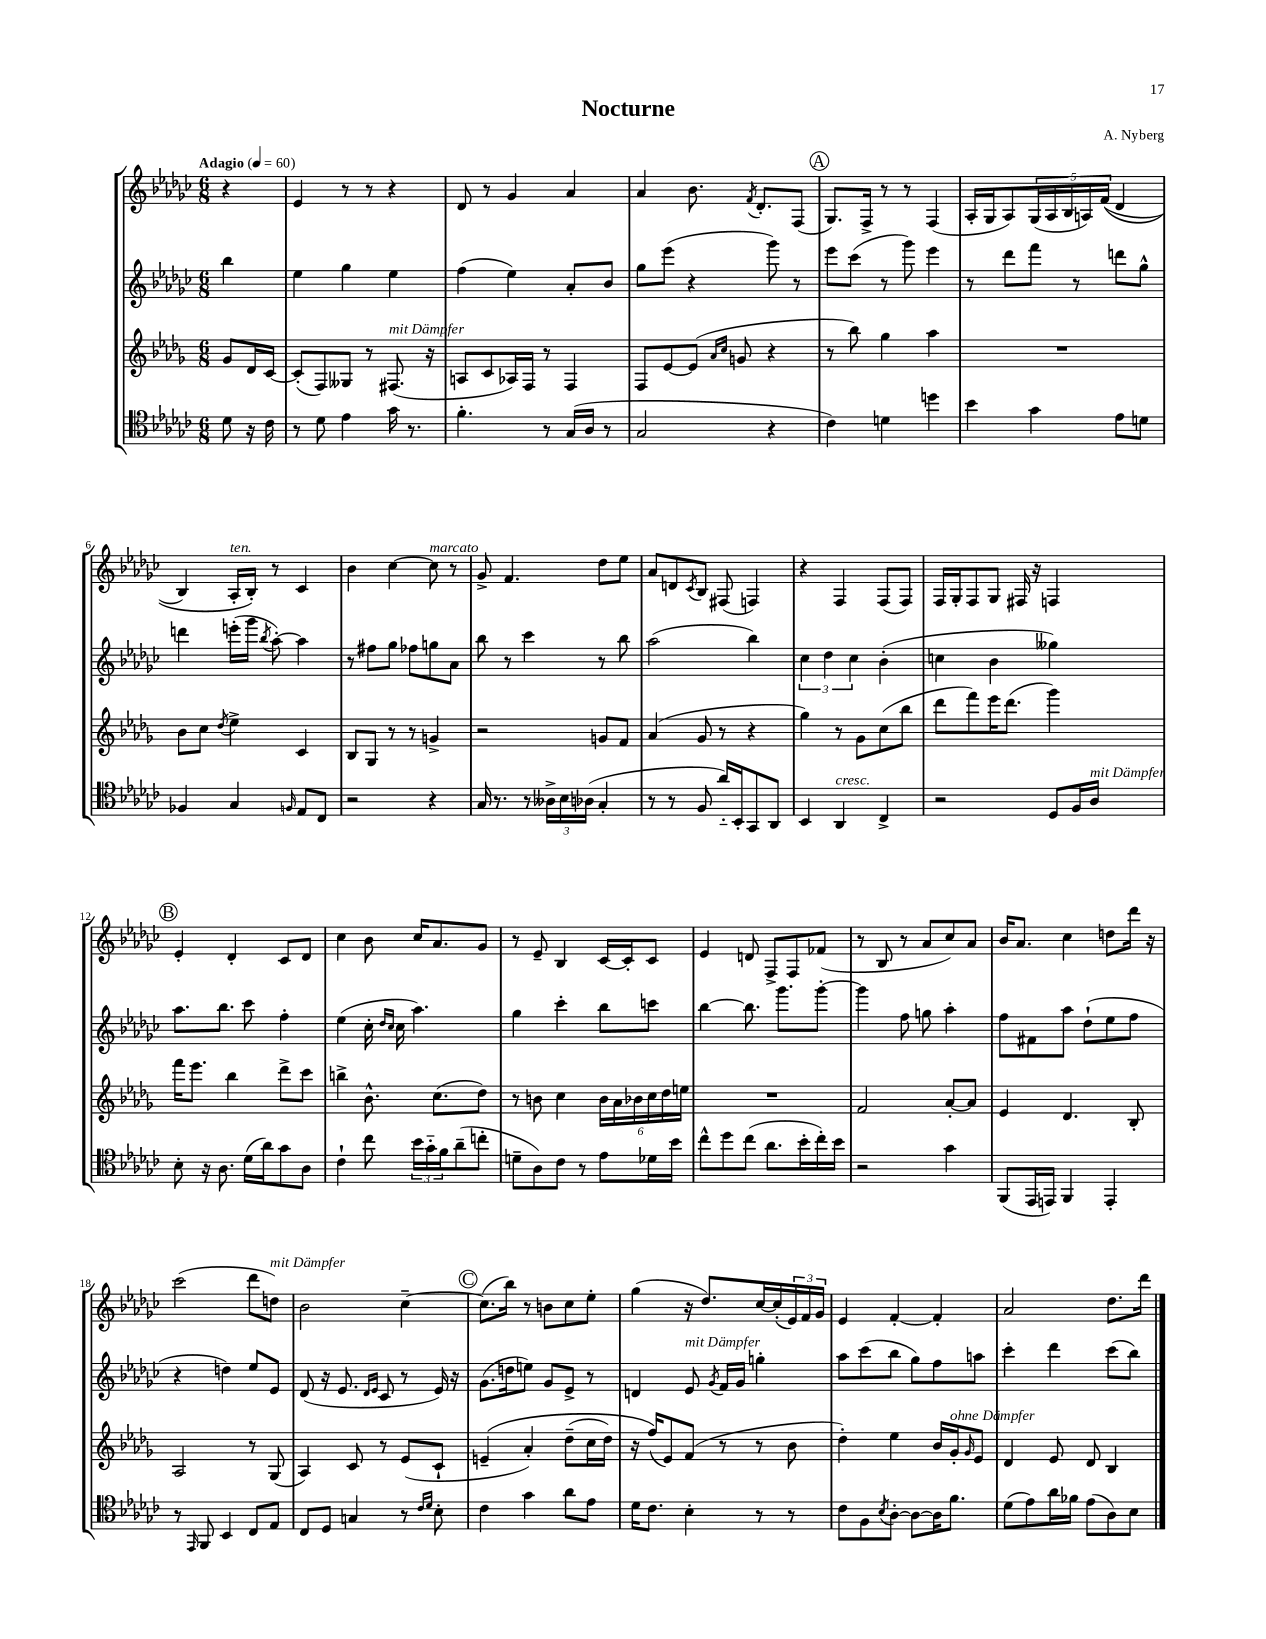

**kern	**kern	**kern	**kern
*part4	*part3	*part2	*part1
*staff4	*staff3	*staff2	*staff1
*clefC4	*clefG2	*clefG2	*clefG2
*k[b-e-a-d-g-c-]	*k[b-e-a-d-g-]	*k[b-e-a-d-g-c-]	*k[b-e-a-d-g-c-]
*M6/8	*M6/8	*M6/8	*M6/8
*MM60	*MM60	*MM60	*MM60
=	=	=	=
!	!	!	!LO:TX:a:B:t=Adagio
8d-\	8g-/L	4bb-\	4r
16r	16d-/L	.	.
16c-\	[16c/JJ	.	.
=1	=1	=1	=1
8r	(8c'/L]	4ee-\	4e-/
8d-\	8F/)	.	.
4e-\	8G--X/J	4gg-\	8r
.	8r	.	8r
!	!LO:TX:a:i:t=mit Dämpfer	!	!
16g-\	(8.F#X/	4ee-\	4r
8.r	.	.	.
.	16r	.	.
=2	=2	=2	=2
4.f'\	8An/L	(4ff\	8d-/
.	8c/	.	8r
.	16A-X/L)	4ee-\)	4g-/
.	16F/JJ	.	.
8r	8r	.	.
(16G-/LL	4F/	8a-'/L	4a-/
16A-/JJ	.	.	.
8r	.	8b-/J	.
=3	=3	=3	=3
2G-/	8F/L	8gg-\L	4a-/
.	[8e-/	(8eee-\J	.
.	(8e-/J]	4r	8.b-\
.	16qqa-/LL	.	.
.	16qqcc/JJ	.	.
.	8gn/	.	.
.	.	.	8qf/
.	.	.	8.d-'/L
4r	4r	8ggg-\)	.
.	.	8r	(8F/J
!!LO:REH:place=s1:t=A
=4	=4	=4	=4
4c-\)	8r	8eee-\L	8.G-/L)
.	8bb-\)	(8ccc-\J	.
.	.	.	16F^/Jk
4dn\	4gg-\	8r	8r
.	.	8ggg-\)	8r
4ddn\	4aa-\	4eee-\	(4F/
=5	=5	=5	=5
4b-\	2.r	8r	16A-'/LL
.	.	.	16G-/J
.	.	8ddd-\L	8A-/)
4g-\	.	8fff\J	(20G-/L
.	.	.	20A-/
.	.	.	20B-/
.	.	8r	.
.	.	.	20An/)
.	.	.	((20f/JJ
8e-\L	.	8dddn\L	4d-/
8dn\J	.	8gg-^^\J	.
!!LO:LB:g=z
=6	=6	=6	=6
4F-X/	8b-\L	4dddn\	4B-/)
.	8cc\J	.	.
.	8qdd-/	.	.
!	!	!	!LO:TX:a:i:t=ten.
4G-/	4ee-^\	(16eeen'\LL	16A-'/LL
.	.	16ggg-\JJ	16B-'/JJ)
.	.	8qbb-/	.
.	.	[8aa-'\)	8r
16qqFn/	.	.	.
8E-/L	4c/	4aa-\]	4c-/
8C-/J	.	.	.
=7	=7	=7	=7
2r	8B-/L	8r	4b-\
.	8G-/J	8ff#X\L	.
.	8r	8gg-\J	[4cc-\
.	8r	8ff-X\L	.
!	!	!	!LO:TX:a:i:t=marcato
4r	4gn^/	8ggn\	8cc-\]
.	.	8a-\J	8r
=8	=8	=8	=8
16G-/	2r	8bb-\	8g-^/
8.r	.	.	.
.	.	8r	4.f/
8r	.	4ccc-\	.
24A--X^\LL	.	.	.
24B-\	.	.	.
(24A-X\JJ	.	.	.
4G-'/	8gn/L	8r	8dd-\L
.	8f/J	8bb-\	8ee-\J
=9	=9	=9	=9
8r	(4a-/	(2aa-\	8a-/L
8r	.	.	8dn/
.	.	.	8qc-/
8F/	8g-/	.	8B-/J
16a-/LL)	8r	.	(8F#X/
16BB-'/J	.	.	.
8GG-/	4r	4bb-\)	4Fn/)
8AA-/J	.	.	.
=10	=10	=10	=10
4BB-/	4gg-\)	6cc-\	4r
.	.	6dd-\	.
!LO:TX:a:i:t=cresc.	!	!	!
4AA-/	8r	.	4F/
.	.	6cc-\	.
.	8g-\L	.	.
4C-^/	(8cc\	(4b-'\	(8F/L
.	8bb-\J	.	8F/J)
=11	=11	=11	=11
2r	8ddd-\L	4ccn\	16F/LL
.	.	.	16G-'/J
.	8fff\)	.	8F/
.	16eee-\K	4b-\	8G-/J
.	(8.ddd-\J	.	.
.	.	.	16F#X/
.	.	.	16r
8D-/L	4ggg-\)	4gg--X\)	4Fn/
16F/L	.	.	.
!LO:TX:a:i:t=mit Dämpfer	!	!	!
16A-/JJ	.	.	.
!!LO:LB:g=z
!!LO:REH:place=s1:t=B
=12	=12	=12	=12
8B-'\	16fff\KL	8.aa-\L	4e-'/
.	8.eee-\J	.	.
16r	.	.	.
8.A-\	.	8.bb-\J	.
.	4bb-\	.	4d-'/
(16d-\LL	.	8ccc-\	.
16a-\J)	.	.	.
8g-\	8ddd-^\L	4ff'\	8c-/L
8A-\J	8ccc\J	.	8d-/J
=13	=13	=13	=13
4c-`\	4bbn^\	(4ee-\	4cc-\
8cc-\	8.b-^^\	16cc-'\	8b-\
.	.	16qqdd-/LL	.
.	.	16qqcc-/JJ	.
.	.	16cc-\	.
24b-\LL	.	4.aa-\)	16cc-/KL
24g-\	.	.	.
.	(8.cc\L	.	8.a-/
24f\J	.	.	.
(8a-~\	.	.	.
8ccn'\J	8dd-\J)	.	8g-/J
=14	=14	=14	=14
8dn~\L	8r	4gg-\	8r
8A-\)	8bn\	.	8e-~/
8c-\J	4cc\	4ccc-'\	4B-/
8r	.	.	.
8e-\L	24b\LL	8bb-\L	[16c-/LL
.	24a-\	.	.
.	.	.	16c-'/J]
.	24b-X\	.	.
16d-X\L	24cc\	8cccn\J	8c-/J
.	24dd-\	.	.
16b-\JJ	.	.	.
.	24een\JJ	.	.
=15	=15	=15	=15
8cc-^^\L	2.r	[4bb-\	4e-/
8dd-\	.	.	.
(8cc-\J	.	8.bb-\]	8dn/
8.a-\L	.	.	8F^/L
.	.	8.ggg-\L	.
.	.	.	8F/
16b-'\L	.	.	.
16cc-'\)	.	[8ggg-'\J	(8f-X/J
16b-\JJ	.	.	.
=16	=16	=16	=16
2r	2f/	4ggg-\]	8r
.	.	.	8B-/
.	.	8ff\	8r
.	.	8ggn\	8a-/L
4g-\	[8a-'/L	4aa-'\	8cc-/)
.	8a-/J]	.	8a-/J
=17	=17	=17	=17
(8FF/L	4e-/	8ff\L	16b-/KL
.	.	.	8.a-/J
16EE-/L	.	8f#X\	.
16EEn/JJ)	.	.	.
4FF/	4.d-/	8aa-\J	4cc-\
.	.	(8dd-`\L	.
4EE'/	.	8ee-\	8ddn\L
.	8B-'/	8ff\J	16ddd-\Jk
.	.	.	16r
!!LO:LB:g=z
=18	=18	=18	=18
8r	2A-/	4r	(2ccc-\
16qqEE-/	.	.	.
8FF/	.	.	.
4BB-/	.	4ddn\)	.
8C-/L	8r	8ee-/L	8ddd-\L
!	!	!	!LO:TX:a:i:t=mit Dämpfer
8E-/J	(8G-/	8e-/J	8ddn\J)
=19	=19	=19	=19
8C-/L	4A-/)	(8d-/	2b-\
8D-/J	.	16r	.
.	.	8.e-/	.
4Gn/	8c/	.	.
.	.	16qqd-/LL	.
.	.	16qqe-/JJ	.
.	8r	8c-/	.
8r	(8e-/L	8r	[4cc-~\
16qqc-/LL	.	.	.
16qqd-/JJ	.	.	.
8B-'\	8c`/J	16e-/)	.
.	.	16r	.
!!LO:REH:place=s1:t=C
=20	=20	=20	=20
4c-\	(4en~/	(8.g-\L	(8.cc-\L]
.	.	16ddn\k	16bb-\Jk)
4g-\	4a-'/)	8een\J)	8r
.	.	8g-/L	8bn\L
8a-\L	(8dd-~\L	8e-^/J	8cc-\
8e-\J	16cc\L	8r	8ee-'\J
.	16dd-\JJ)	.	.
=21	=21	=21	=21
16d-\KL	16r	4dn/	(4gg-\
8.c-\J	(16ff/KL)	.	.
.	8e-/)	.	.
!	!	!LO:TX:a:i:t=mit Dämpfer	!
4B-'\	(8f/J	8e-/	16r
.	.	.	8.dd-/L)
.	.	8qg-/	.
.	8r	16f/LL	.
.	.	16g-/JJ	.
8r	8r	4ggn'\	[16cc-/L
.	.	.	(16cc-'/]
8r	8b-\	.	24e-/)
.	.	.	24f/
.	.	.	24g-/JJ
=22	=22	=22	=22
8c-\L	4dd-'\)	8aa-\L	4e-/
8F\	.	(8ccc-\	.
8qB-/	.	.	.
[8A-'\J	4ee-\	8bb-\J	[4f'/
8A-\L_	.	8gg-\L)	.
16A-\K]	16b-/LL	8ff\	4f'/]
!	!LO:TX:a:i:t=ohne Dämpfer	!	!
8.f\J	16g-'/J	.	.
.	16qqg-/	.	.
.	8e-/J	8aan\J	.
=23	=23	=23	=23
(8d-\L	4d-/	4ccc-'\	2a-/
8e-\)	.	.	.
16a-\L	8e-/	4ddd-\	.
16f-X\JJ	.	.	.
(8e-\L	8d-/	.	.
8A-\)	4B-/	(8ccc-\L	8.dd-\L
8B-\J	.	8bb-\J)	.
.	.	.	16ddd-\Jk
==	==	==	==
*-	*-	*-	*-
